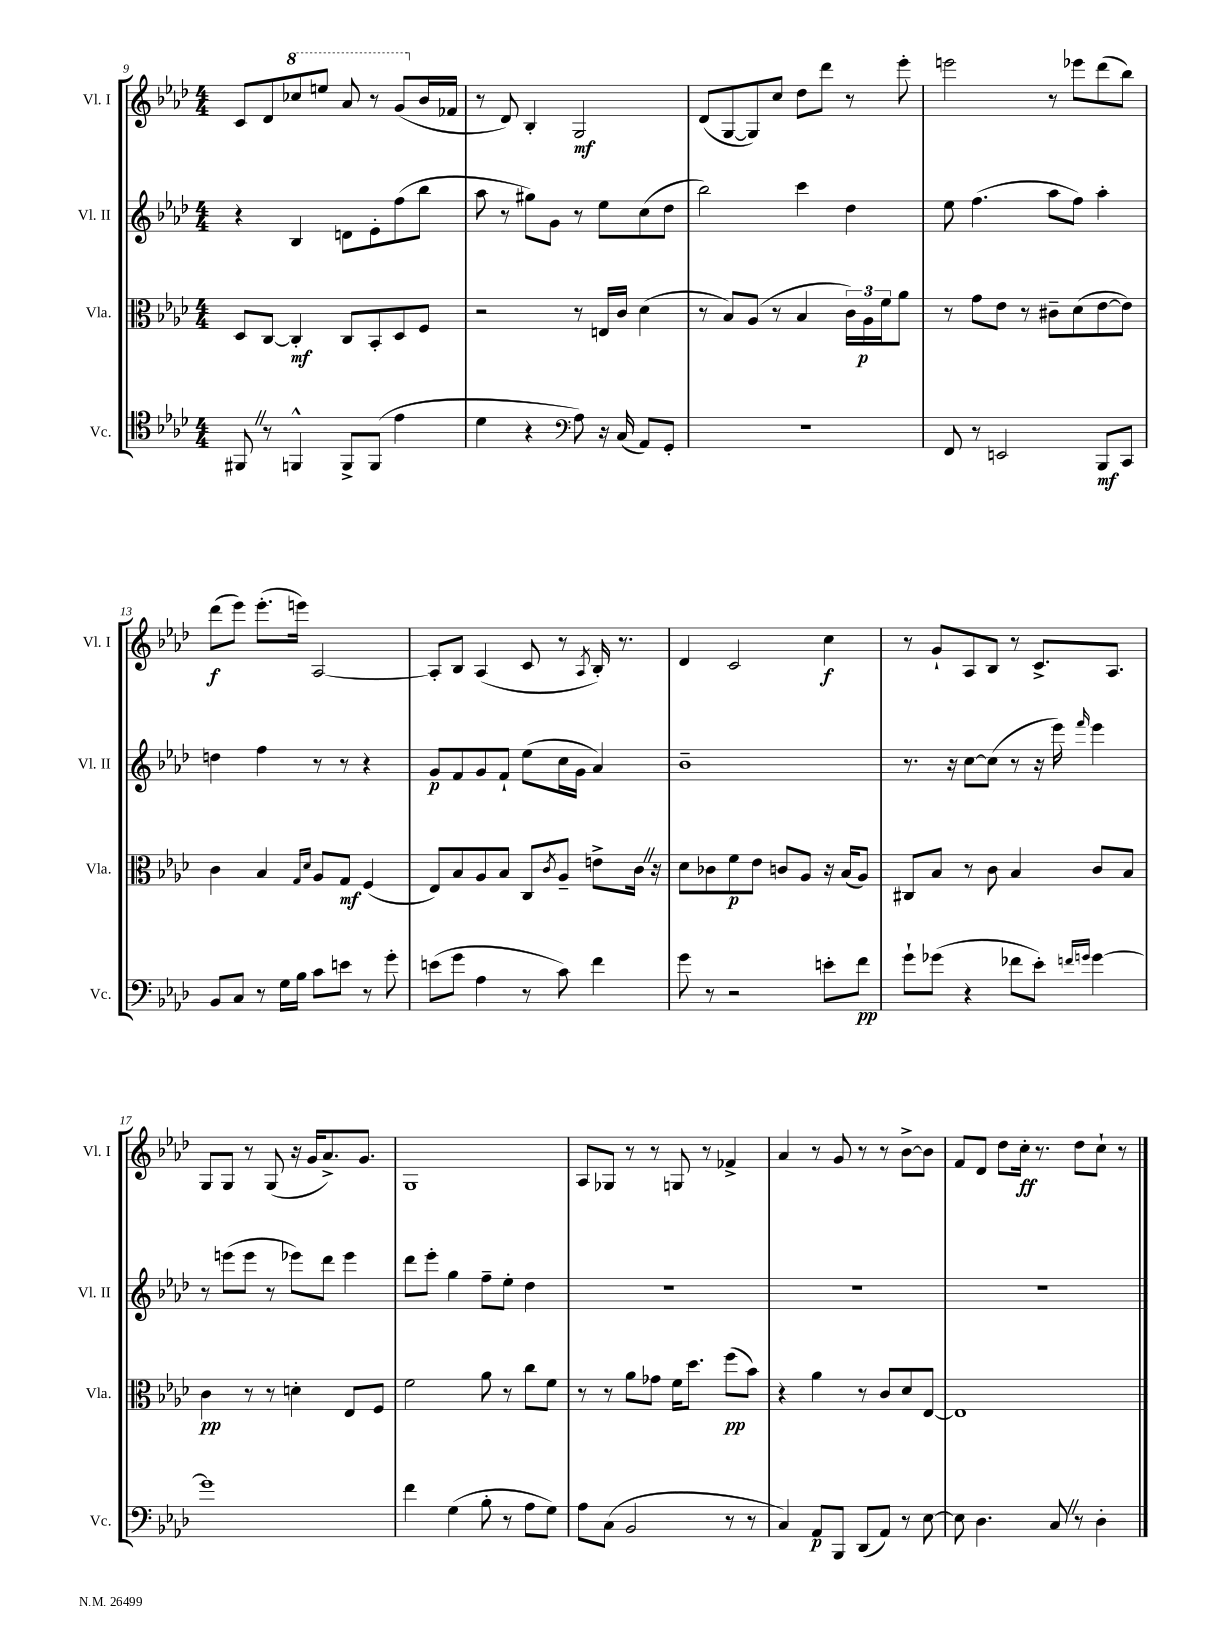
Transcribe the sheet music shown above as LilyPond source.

<<
\new StaffGroup <<
\new Staff = "s0" \with { instrumentName = "Vl. I" shortInstrumentName = "Vl. I" } {
    \clef treble \key aes \major \numericTimeSignature \time 4/4
    c'8 des'8 \ottava #1 ces'''8 e'''8 aes''8 r8 g''8( \ottava #0 bes'16 fes'16 |
    r8 des'8) bes4-. g2\mf |
    des'8( g8~ g8) c''8 des''8 des'''8 r8 ees'''8-. |
    e'''2 r8 ees'''8 des'''8( bes''8) |
    des'''8\f( ees'''8) ees'''8.-.( e'''16) aes2~ |
    aes8-. bes8 aes4( c'8 r8 \acciaccatura { aes8 } bes16-.) r8. |
    des'4 c'2 c''4\f |
    r8 g'8-! aes8 bes8 r8 c'8.-> aes8. |
    g8 g8 r8 g8( r16 g'16 aes'8.->) g'8. |
    g1 |
    aes8 ges8 r8 r8 g8 r8 fes'4-> |
    aes'4 r8 g'8 r8 r8 bes'8~-> bes'8 |
    f'8 des'8 des''8 c''16-.\ff r8. des''8 c''8-! r8 \bar "|." |
}
\new Staff = "s1" \with { instrumentName = "Vl. II" shortInstrumentName = "Vl. II" } {
    \clef treble \key aes \major \numericTimeSignature \time 4/4
    r4 bes4 d'8 ees'8-. f''8( bes''8 |
    aes''8 r8 gis''8) g'8 r8 ees''8 c''8( des''8 |
    bes''2) c'''4 des''4 |
    ees''8 f''4.( aes''8 f''8) aes''4-. |
    d''4 f''4 r8 r8 r4 |
    g'8\p f'8 g'8 f'8-! ees''8( c''16 g'16 aes'4) |
    bes'1-- |
    r8. r16 c''8~ c''8( r8 r16 ees'''16) \grace { f'''16 } ees'''4 |
    r8 e'''8( e'''8 r8 ees'''8) des'''8 ees'''4 |
    des'''8 ees'''8-. g''4 f''8-- ees''8-. des''4 |
    R1 |
    R1 |
    R1 \bar "|." |
}
\new Staff = "s2" \with { instrumentName = "Vla." shortInstrumentName = "Vla." } {
    \clef alto \key aes \major \numericTimeSignature \time 4/4
    des8 c8~ c4-.\mf c8 bes,8-. des8 f8 |
    r2 r8 e16 c'16 des'4( |
    r8 bes8) aes8( r8 bes4 \tuplet 3/2 { c'16) aes16\p f'16 } aes'8 |
    r8 g'8 ees'8 r8 cis'8-- des'8( ees'8~ ees'8) |
    c'4 bes4 \grace { g16 des'16 } aes8 g8\mf f4( |
    ees8) bes8 aes8 bes8 c8 \acciaccatura { c'8 } aes8-- e'8-> c'16 \once \override BreathingSign.text = \markup { \musicglyph "scripts.caesura.straight" } \breathe r16 |
    des'8 ces'8 f'8\p ees'8 c'8 aes8 r16 bes16( aes8) |
    cis8 bes8 r8 c'8 bes4 c'8 bes8 |
    c'4\pp r8 r8 d'4-. ees8 f8 |
    f'2 aes'8 r8 c''8 f'8 |
    r8 r8 aes'8 ges'8 f'16 des''8. f''8\pp( bes'8) |
    r4 aes'4 r8 c'8 des'8 ees8~ |
    ees1 \bar "|." |
}
\new Staff = "s3" \with { instrumentName = "Vc." shortInstrumentName = "Vc." } {
    \clef tenor \key aes \major \numericTimeSignature \time 4/4
    fis,8 \once \override BreathingSign.text = \markup { \musicglyph "scripts.caesura.straight" } \breathe r8 f,4-^ f,8-> f,8( ees'4 |
    des'4 r4 \clef bass aes8) r16 c16( aes,8) g,8-. |
    R1 |
    f,8 r8 e,2 bes,,8\mf c,8 |
    bes,8 c8 r8 g16 bes16 c'8 e'8 r8 g'8-. |
    e'8( g'8 aes4 r8 c'8) f'4 |
    g'8 r8 r2 e'8-. f'8\pp |
    g'8-! ges'8( r4 fes'8 ees'8-.) \grace { f'16 g'16 } g'4~ |
    g'1 |
    f'4 g4( bes8-. r8 aes8 g8) |
    aes8 c8( bes,2 r8 r8 |
    c4) aes,8\p bes,,8 des,8( aes,8) r8 ees8~ |
    ees8 des4. c8 \once \override BreathingSign.text = \markup { \musicglyph "scripts.caesura.straight" } \breathe r8 des4-. \bar "|." |
}
>>
>>
\layout { \context { \Score currentBarNumber = #9 } }
